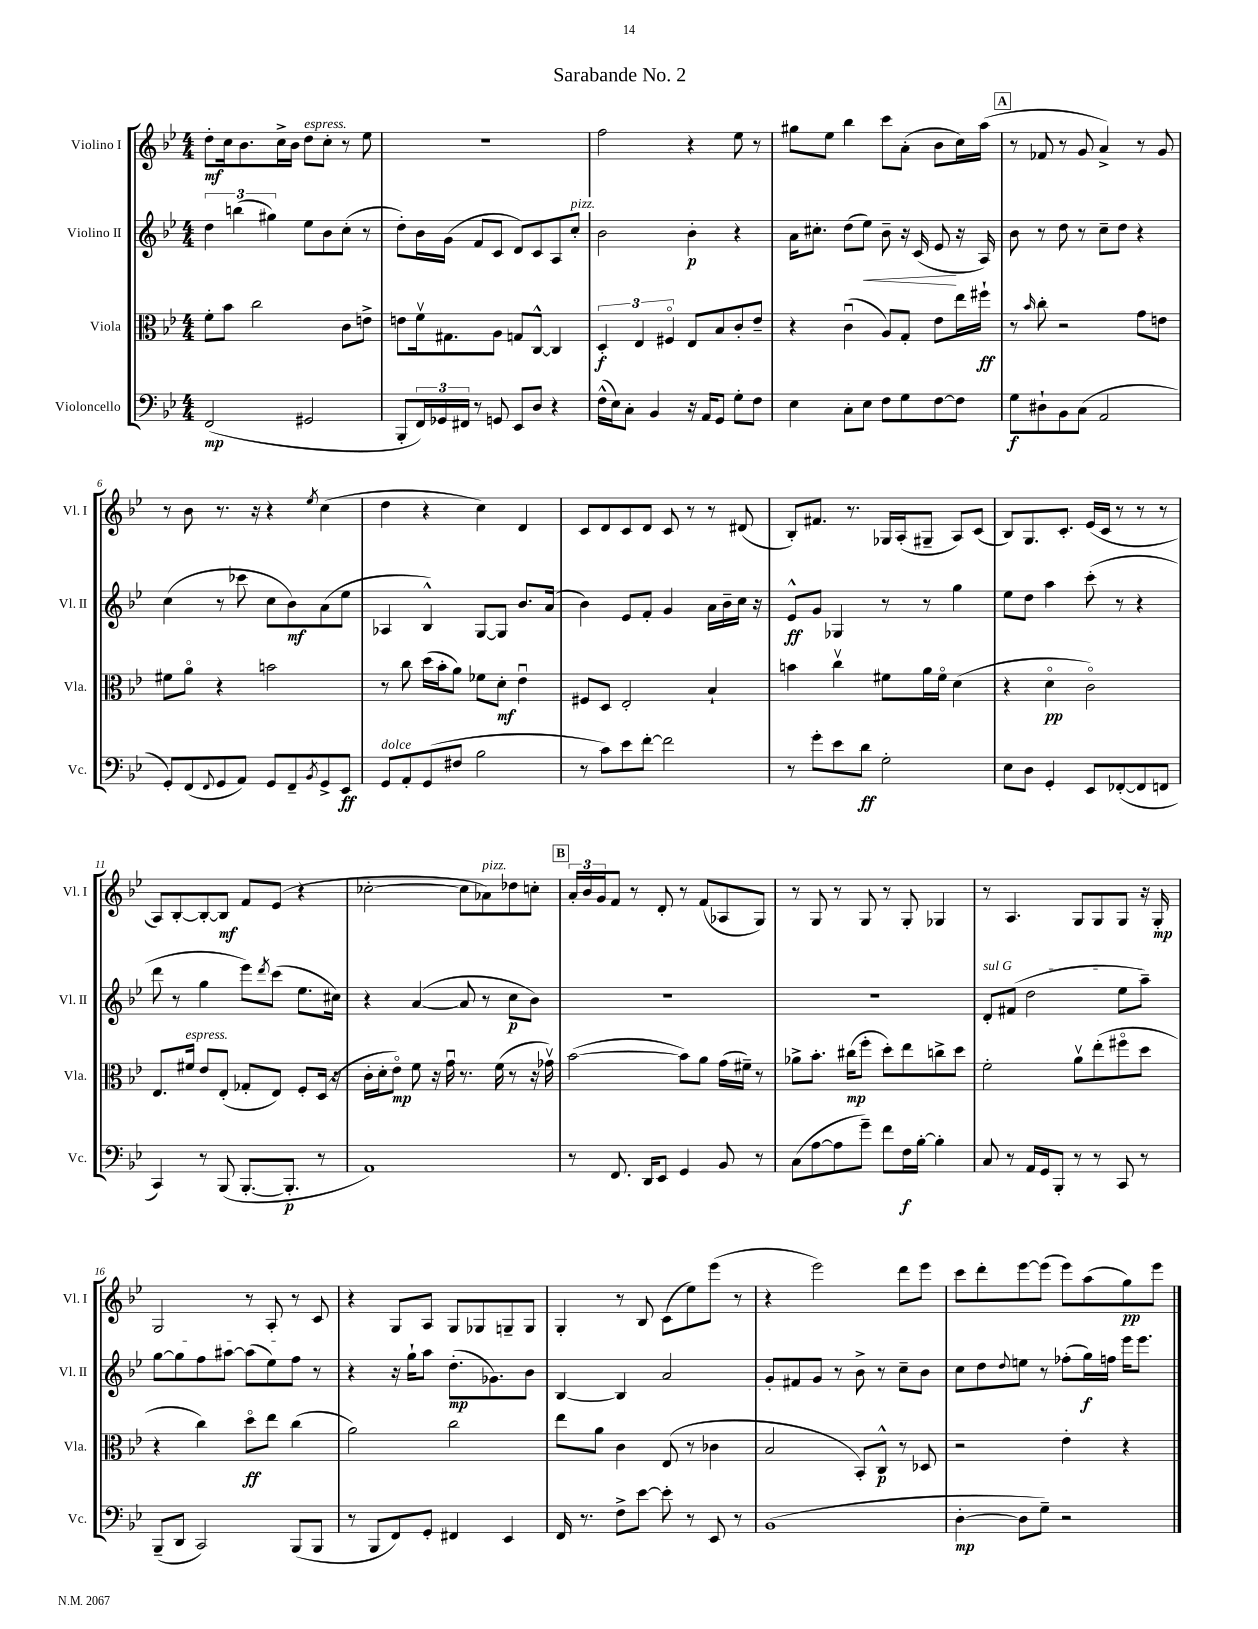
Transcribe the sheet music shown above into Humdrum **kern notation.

**kern	**dynam	**kern	**dynam	**kern	**dynam	**kern	**dynam
*part4	*part4	*part3	*part3	*part2	*part2	*part1	*part1
*staff4	*staff4	*staff3	*staff3	*staff2	*staff2	*staff1	*staff1
*I"Violoncello	*	*I"Viola	*	*I"Violino II	*	*I"Violino I	*
*I'Vc.	*	*I'Vla.	*	*I'Vl. II	*	*I'Vl. I	*
*clefF4	*	*clefC3	*	*clefG2	*	*clefG2	*
*k[b-e-]	*	*k[b-e-]	*	*k[b-e-]	*	*k[b-e-]	*
*M4/4	*	*M4/4	*	*M4/4	*	*M4/4	*
=1	=1	=1	=1	=1	=1	=1	=1
(2FF/	mp	8f'\L	.	6dd\	.	8dd'\L	mf
.	.	8b-\J	.	.	.	16cc\k	.
.	.	.	.	(6bbn\	.	.	.
.	.	.	.	.	.	8.b-\	.
.	.	2cc\	.	.	.	.	.
.	.	.	.	6gg#X\)	.	.	.
.	.	.	.	.	.	16cc^\L	.
.	.	.	.	.	.	16b-\JJ	.
!	!	!	!	!	!	!LO:TX:a:i:t=espress.	!
2GG#X/	.	.	.	8ee-\L	.	8dd\L	.
.	.	.	.	8b-\	.	8cc'\J	.
.	.	8c\L	.	(8cc'\J	.	8r	.
.	.	8en^\J	.	8r	.	8ee-\	.
=2	=2	=2	=2	=2	=2	=2	=2
8BBB-'/L	.	8en\L	.	8dd'\L)	.	1r	.
24FF/L)	.	16fv\k	.	16b-\L	.	.	.
24GG-X/	.	.	.	.	.	.	.
.	.	8.G#X\	.	(16g\JJ	.	.	.
24FF#X/JJ	.	.	.	.	.	.	.
8r	.	.	.	8f/L	.	.	.
8GGn/	.	8A\J	.	8c/J	.	.	.
8EE-/L	.	8Gn/L	.	8d/L)	.	.	.
8D/J	.	[8C^^/J	.	8c/	.	.	.
4r	.	4C/]	.	8A/	.	.	.
!	!	!	!	!LO:TX:a:i:t=pizz.	!	!	!
.	.	.	.	8cc'/J	.	.	.
=3	=3	=3	=3	=3	=3	=3	=3
(16F^^\LL	.	6D'/	f	2b-\	.	2ff\	.
16E-\J)	.	.	.	.	.	.	.
8C'\J	.	.	.	.	.	.	.
.	.	6E-/	.	.	.	.	.
4BB-/	.	.	.	.	.	.	.
.	.	6F#X/	.	.	.	.	.
16r	.	8E-/L	.	4b-'\	p	4r	.
16AA/KL	.	.	.	.	.	.	.
8GG/J	.	8B-/	.	.	.	.	.
8G'\L	.	8c'/	.	4r	.	8ee-\	.
8F\J	.	8e-~/J	.	.	.	8r	.
=4	=4	=4	=4	=4	=4	=4	=4
4E-\	.	4r	.	16a\KL	.	8gg#X\L	.
.	.	.	.	8.cc#X'\J	.	.	.
.	.	.	.	.	.	8ee-\J	.
8C'\L	.	(4cu\	.	(8dd\L	.	4bb-\	.
!	!	!	!	!	!LO:HP:b	!	!
8E-\J	.	.	.	8ee-\J)	<	.	.
8F\L	.	8A/L)	.	8b-~\	.	8ccc\L	.
8G\	.	8G'/J	.	16r	.	(8a'\J	.
.	.	.	.	(16c/	.	.	.
[8F\	.	8e-\L	.	8e-/	.	8b-\L	.
8F\J]	.	16ee-\L	.	16r	[	16cc\L)	.
.	.	16ff#X`\JJ	ff	16A/)	.	(16aa\JJ	.
!!LO:REH:place=s1:t=A
=5	=5	=5	=5	=5	=5	=5	=5
8G\L	f	8r	.	8b-\	.	8r	.
.	.	16qqb-/	.	.	.	.	.
8D#X`\	.	8cc'\	.	8r	.	8f-X/	.
8BB-\	.	2r	.	8dd\	.	8r	.
(8C\J	.	.	.	8r	.	8g/	.
2AA/	.	.	.	8cc~\L	.	4a^/)	.
.	.	.	.	8dd\J	.	.	.
.	.	8g\L	.	4r	.	8r	.
.	.	8en\J	.	.	.	8g/	.
!!LO:LB:g=z
=6	=6	=6	=6	=6	=6	=6	=6
8GG'/L)	.	8f#X\L	.	(4cc\	.	8r	.
(8FF/	.	8a\J	.	.	.	8b-\	.
8qqFF/	.	.	.	.	.	.	.
8GG/	.	4r	.	8r	.	8.r	.
8AA/J)	.	.	.	8ccc-X\	.	.	.
.	.	.	.	.	.	16r	.
8GG/L	.	2bn\	.	8cc\L	.	4r	.
8FF~/	.	.	.	8b-\)	mf	.	.
8qBB-/	.	.	.	.	.	8qee-/	.
8GG^/	.	.	.	(8a\	.	(4cc\	.
8EE-/J	ff	.	.	8ee-\J	.	.	.
=7	=7	=7	=7	=7	=7	=7	=7
!LO:TX:a:i:t=dolce	!	!	!	!	!	!	!
8GG/L	.	8r	.	4A-X/	.	4dd\	.
8AA'/	.	8cc\	.	.	.	.	.
(8GG/	.	(16dd\LL	.	4B-^^/)	.	4r	.
.	.	16b-'\J	.	.	.	.	.
8F#X/J	.	8a\J)	.	.	.	.	.
2B-\	.	8f-X\L	.	[8G/L	.	4cc\)	.
.	.	8d'\J	mf	8G/J]	.	.	.
.	.	4e-u\	.	8.b-/L	.	4d/	.
.	.	.	.	(16a/Jk	.	.	.
=8	=8	=8	=8	=8	=8	=8	=8
8r	.	8F#X/L	.	4b-\)	.	8c/L	.
8c\L)	.	8D/J	.	.	.	8d/	.
8e-\	.	2E-'/	.	8e-/L	.	8c/	.
[8f'\J	.	.	.	8f'/J	.	8d/J	.
2f\]	.	.	.	4g/	.	8c/	.
.	.	.	.	.	.	8r	.
.	.	4B-`/	.	16a\LL	.	8r	.
.	.	.	.	16b-~\	.	.	.
.	.	.	.	16cc\JJ	.	(8d#X/	.
.	.	.	.	16r	.	.	.
=9	=9	=9	=9	=9	=9	=9	=9
8r	.	4bn\	.	8e-^^/L	ff	8B-'/L)	.
8g'\L	.	.	.	8g/J	.	8.f#X/J	.
8e-\	.	4ccv\	.	4G-X/	.	.	.
.	.	.	.	.	.	8.r	.
8d\J	ff	.	.	.	.	.	.
2G'\	.	8f#X\L	.	8r	.	16G-X/LL	.
.	.	.	.	.	.	(16A'/J	.
.	.	16a\L	.	8r	.	8G#X~/J	.
.	.	16f#\JJ	.	.	.	.	.
.	.	(4d\	.	4gg\	.	8A/L)	.
.	.	.	.	.	.	(8c/J	.
=10	=10	=10	=10	=10	=10	=10	=10
8E-\L	.	4r	.	8ee-\L	.	8B-/L)	.
8D\J	.	.	.	8dd\J	.	8.G/	.
4GG'/	.	4d\	pp	4aa\	.	.	.
.	.	.	.	.	.	8.c'/J	.
8EE-/L	.	2c\)	.	(8ccc'\	.	(16e-/LL	.
.	.	.	.	.	.	16c/JJ	.
([8FF-X'/	.	.	.	8r	.	8r	.
8FF-/]	.	.	.	4r	.	8r	.
8FFn/J	.	.	.	.	.	8r	.
!!LO:LB:g=z
=11	=11	=11	=11	=11	=11	=11	=11
4CC/)	.	8.E-/L	.	8ddd\	.	8A/L)	.
.	.	.	.	8r	.	[8B-'/	.
!	!	!LO:TX:a:i:t=espress.	!	!	!	!	!
.	.	16f#X/Jk	.	.	.	.	.
8r	.	8e-/L	.	4gg\	.	8B-'/_	.
(8BBB-/	.	(8E-'/J	.	.	.	8B-/J]	mf
[8.BBB-'/L	.	8G-X'/L	.	8eee-\L)	.	8f/L	.
.	.	.	.	8qddd/	.	.	.
.	.	8E-/J)	.	(8ccc\J	.	(8e-/J	.
8.BBB-'/J]	p	.	.	.	.	.	.
.	.	8F'/L	.	8.ee-\L	.	4r	.
8r	.	(16D/Jk	.	.	.	.	.
.	.	16r	.	16cc#X\Jk)	.	.	.
=12	=12	=12	=12	=12	=12	=12	=12
1AA)	.	16c'\LL	.	4r	.	[2cc-X'\	.
.	.	16d'\J	.	.	.	.	.
.	.	8e-\J)	mp	.	.	.	.
.	.	8f\	.	([4a/	.	.	.
.	.	16r	.	.	.	.	.
.	.	16gu\	.	.	.	.	.
.	.	8.r	.	8a/]	.	8cc-\L]	.
!	!	!	!	!	!	!LO:TX:a:i:t=pizz.	!
.	.	.	.	8r	.	8a-X\)	.
.	.	(16f\	.	.	.	.	.
.	.	8r	.	8cc\L	p	8dd-X\	.
.	.	16r	.	8b-\J)	.	8ccn'\J	.
.	.	16g-Xv\)	.	.	.	.	.
!!LO:REH:place=s1:t=B
=13	=13	=13	=13	=13	=13	=13	=13
8r	.	([2b-\	.	1r	.	24a'/LL	.
.	.	.	.	.	.	24b-/	.
.	.	.	.	.	.	24g/J	.
8.FF/	.	.	.	.	.	8f/J	.
.	.	.	.	.	.	8r	.
16DD/KL	.	.	.	.	.	.	.
8EE-/J	.	.	.	.	.	8d'/	.
4GG/	.	8b-\L])	.	.	.	8r	.
.	.	8a\J	.	.	.	(8f/L	.
8BB-/	.	(16g\LL	.	.	.	8A-X/	.
.	.	16f#X~\JJ)	.	.	.	.	.
8r	.	8r	.	.	.	8G/J)	.
=14	=14	=14	=14	=14	=14	=14	=14
(8C\L	.	8a-X^\L	.	1r	.	8r	.
[8A\	.	8.b-'\J	.	.	.	8G/	.
8A\]	.	.	.	.	.	8r	.
.	.	(16cc#X\KL	mp	.	.	.	.
8g~\J)	.	8ff'\J	.	.	.	8G/	.
8f\L	.	8dd'\L)	.	.	.	8r	.
16F\L	f	8ee-\	.	.	.	8G'/	.
[16B-'\JJ	.	.	.	.	.	.	.
4B-'\]	.	8ccn^\	.	.	.	4G-X/	.
.	.	8dd\J	.	.	.	.	.
=15	=15	=15	=15	=15	=15	=15	=15
!	!	!	!	!LO:TX:a:i:t=sul G	!	!	!
8C/	.	2f'\	.	8d'/L	.	8r	.
8r	.	.	.	(8f#X/J	.	4.A/	.
16AA/LL	.	.	.	2dd\	.	.	.
16GG/J	.	.	.	.	.	.	.
8BBB-'/J	.	.	.	.	.	.	.
8r	.	8av\L	.	.	.	8G/L	.
8r	.	(8ee-'\	.	.	.	8G/	.
8CC/	.	8ff#X\	.	8ee-\L	.	8G/J	.
8r	.	8dd\J	.	8aa~\J)	.	16r	.
.	.	.	.	.	.	16G'/	mp
!!LO:LB:g=z
=16	=16	=16	=16	=16	=16	=16	=16
(8BBB-~/L	.	4r	.	[8gg\L	.	2G/	.
8DD/J	.	.	.	8gg\]	.	.	.
2CC/)	.	4cc\)	.	8ff\	.	.	.
.	.	.	.	[8aa#X\J	.	.	.
.	.	8dd\L	ff	(8aa#\L]	.	8r	.
.	.	8ee-\J	.	8ee-\)	.	8A'/	.
(8BBB-/L	.	(4cc\	.	8ff\J	.	8r	.
8BBB-/J	.	.	.	8r	.	8c/	.
=17	=17	=17	=17	=17	=17	=17	=17
8r	.	2a\)	.	4r	.	4r	.
8BBB-/L	.	.	.	.	.	.	.
8FF/)	.	.	.	16r	.	8G/L	.
.	.	.	.	16gg`\KL	.	.	.
8GG'/J	.	.	.	8aa\J	.	8A/J	.
4FF#X/	.	2cc\	.	(8.dd'\L	mp	8G/L	.
.	.	.	.	.	.	8G-X/	.
.	.	.	.	8.g-X\)	.	.	.
4EE-/	.	.	.	.	.	8Gn~/	.
.	.	.	.	8b-\J	.	8G/J	.
=18	=18	=18	=18	=18	=18	=18	=18
16FF/	.	8ee-\L	.	[4B-/	.	4G'/	.
8.r	.	.	.	.	.	.	.
.	.	8a\J	.	.	.	.	.
8F^\L	.	4c\	.	4B-/]	.	8r	.
[8e-\J	.	.	.	.	.	8B-/	.
8e-'\]	.	(8E-/	.	2a/	.	(8c\L	.
8r	.	8r	.	.	.	8ee-\)	.
8EE-/	.	4c-X\	.	.	.	(8eee-\J	.
8r	.	.	.	.	.	8r	.
=19	=19	=19	=19	=19	=19	=19	=19
(1BB-	.	2B-/	.	8g'/L	.	4r	.
.	.	.	.	8f#X/	.	.	.
.	.	.	.	8g/J	.	2eee-\)	.
.	.	.	.	8r	.	.	.
.	.	8BB-'/L)	.	8b-^\	.	.	.
.	.	8C^^/J	p	8r	.	.	.
.	.	8r	.	8cc~\L	.	8ddd\L	.
.	.	8D-X/	.	8b-\J	.	8eee-\J	.
=20	=20	=20	=20	=20	=20	=20	=20
[4D'\	mp	2r	.	8cc\L	.	8ccc\L	.
.	.	.	.	8dd\	.	8ddd'\	.
.	.	.	.	8qqdd/	.	.	.
8D\L]	.	.	.	8een\J	.	[8eee-\	.
8G~\J)	.	.	.	8r	.	(8eee-\J]	.
2r	.	4e-'\	.	(8ff-X'\L	.	8eee-\L)	.
.	.	.	.	16gg\L)	f	(8aa\	.
.	.	.	.	16ffn\JJ	.	.	.
.	.	4r	.	16eee-\KL	.	8gg\)	pp
.	.	.	.	8.eee-\J	.	.	.
.	.	.	.	.	.	8eee-\J	.
==	==	==	==	==	==	==	==
*-	*-	*-	*-	*-	*-	*-	*-
